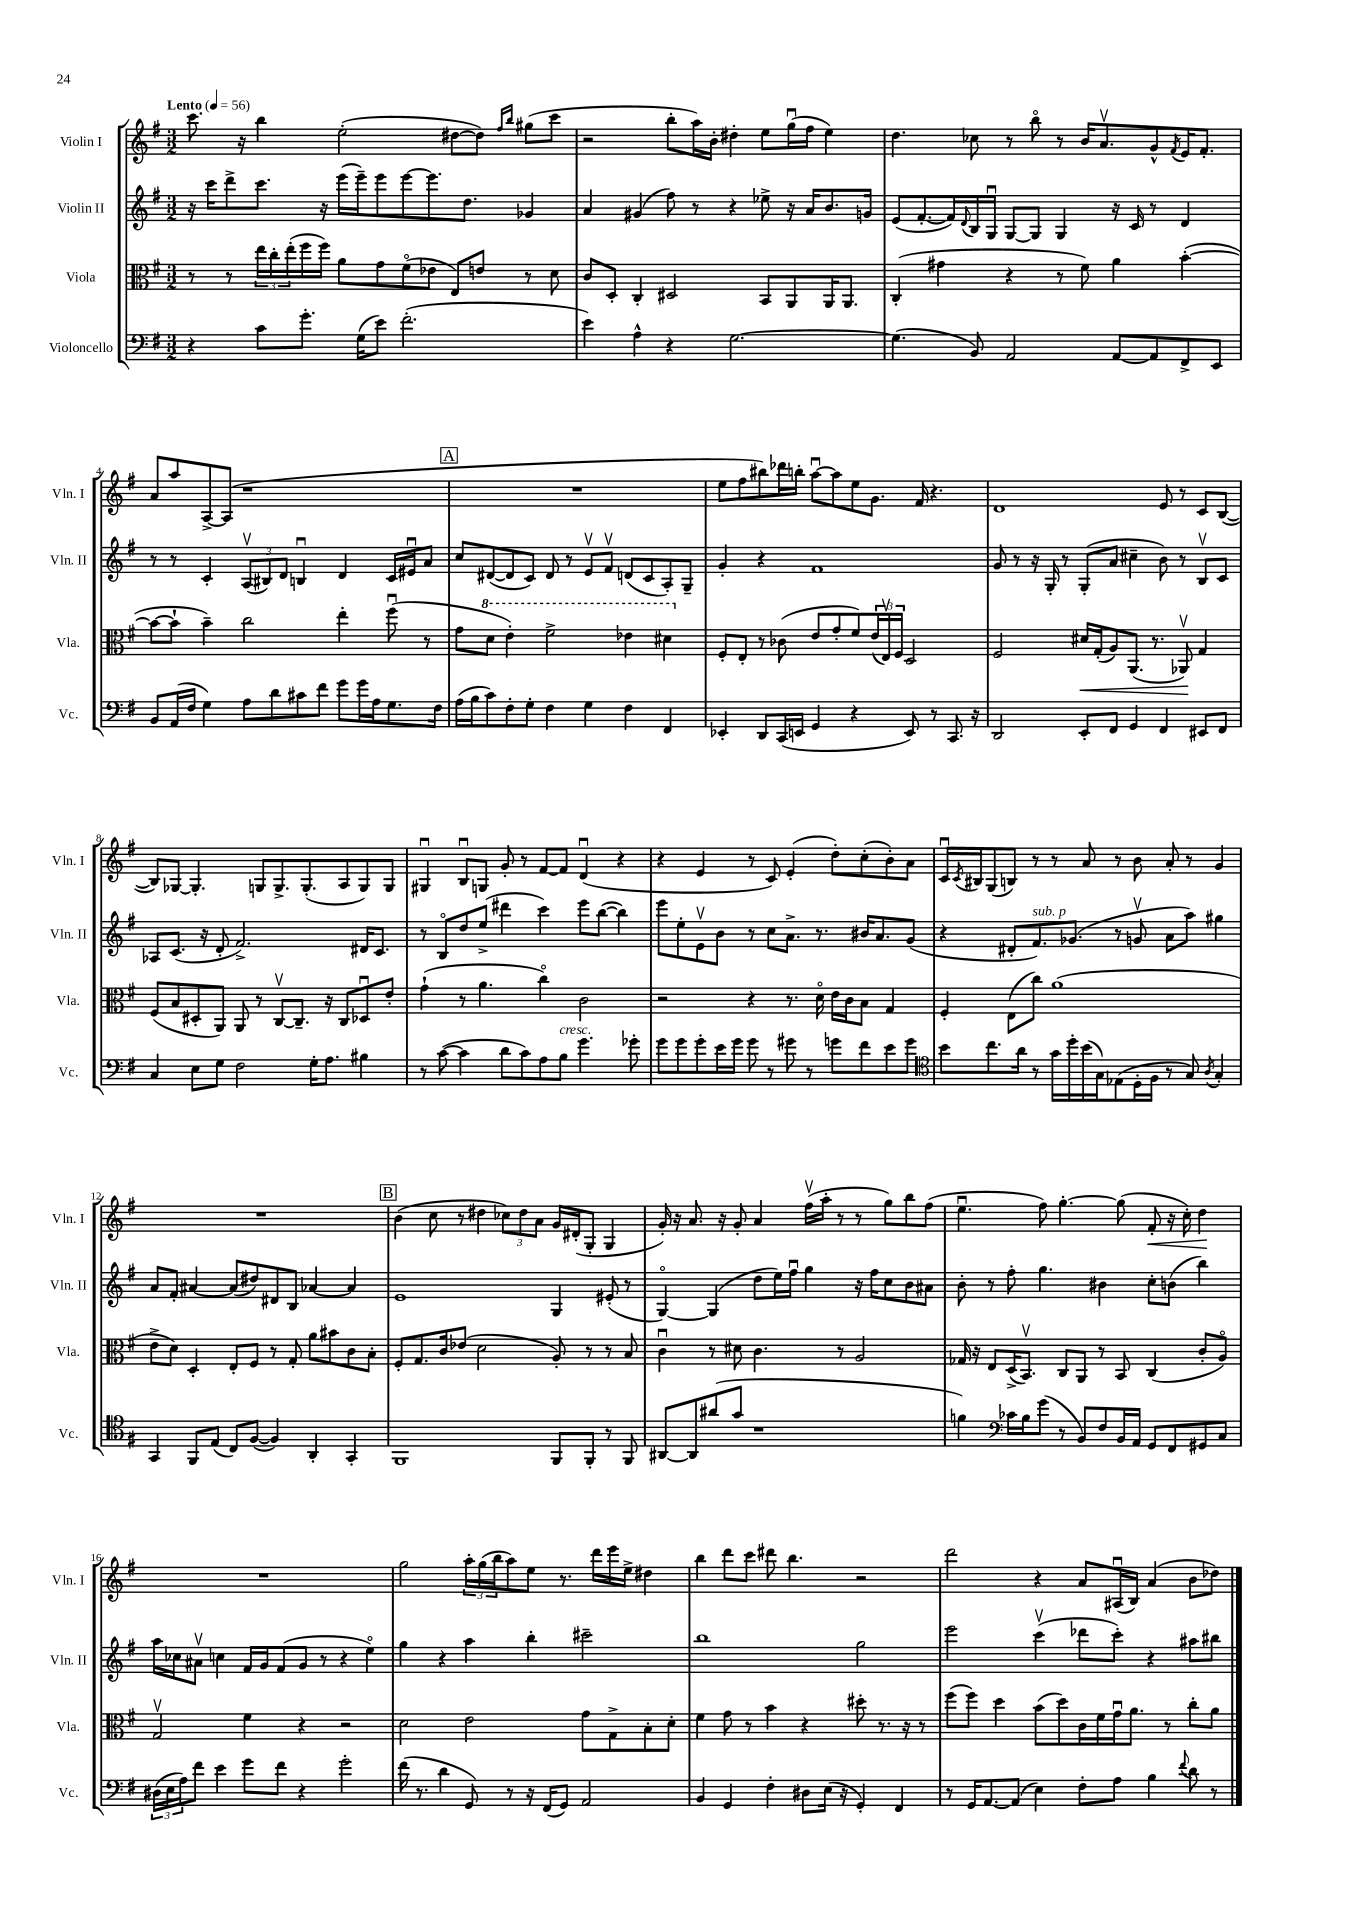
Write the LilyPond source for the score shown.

<<
\new StaffGroup <<
\new Staff = "s0" \with { instrumentName = "Violin I" shortInstrumentName = "Vln. I" } {
    \clef treble \key g \major \numericTimeSignature \time 3/2 \tempo "Lento" 4 = 56
    c'''8. r16 b''4 e''2-.( dis''8~ dis''8) \grace { fis''16 b''16 } gis''8( c'''8 |
    r2 b''8-. a''16) b'16-. dis''4-. e''8 g''16\downbow( fis''16 e''4) |
    d''4. ces''8 r8 b''8\flageolet r8 b'16 a'8.\upbow g'8-^ \acciaccatura { fis'8 } e'16 fis'8.-. |
    a'8 a''8 a8~-> a8( r1 |
    \mark \markup { \box "A" } R1. |
    e''8 fis''8 bis''8) des'''16 b''16-. a''8~\downbow a''8 e''8 g'8. fis'16 r4. |
    d'1 e'8 r8 c'8 b8~( |
    b8) ges8~ ges4.-. g8 g8.-> g8.-.( a8 g8) g8 |
    gis4\downbow b8\downbow g8 g'8-. r8 fis'8~ fis'8 d'4\downbow( r4 |
    r4 e'4 r8 c'8) e'4-.( d''8-.) c''8-.( b'8-.) a'8 |
    c'16\downbow \acciaccatura { c'8 } bis16 g8( b8) r8 r8 a'8 r8 b'8 a'8-. r8 g'4 |
    R1. |
    \mark \markup { \box "B" } b'4( c''8 r8 dis''4 \tuplet 3/2 { ces''8) dis''8 a'8 } g'16 dis'16-.( g8-. g4 |
    g'16-.) r16 a'8. r16 g'8-. a'4 fis''16\upbow( a''16-. r8 r8 g''8) b''8 fis''8( |
    e''4.\downbow fis''8) g''4.~-. g''8( fis'8-.\< r16 c''16-.) d''4\! |
    R1. |
    g''2 \tuplet 3/2 { a''16-. g''16( b''16 } a''8) e''8 r8. d'''16 e'''16 e''16-> dis''4 |
    b''4 d'''8 c'''8 dis'''8 b''4. r2 |
    d'''2 r4 a'8 ais16\downbow( b16) a'4( b'8 des''8) \bar "|." |
}
\new Staff = "s1" \with { instrumentName = "Violin II" shortInstrumentName = "Vln. II" } {
    \clef treble \key g \major \numericTimeSignature \time 3/2
    r16 c'''16 d'''8-> c'''8. r16 e'''16( e'''16--) e'''8 e'''8~ e'''8. d''8. ges'4 |
    a'4 gis'4( fis''8) r8 r4 ees''8-> r16 a'16 b'8. g'16 |
    e'8( fis'8.~-. fis'16) \appoggiatura { d'8 } b16 g16\downbow g8~ g8 g4 r16 c'16 r8 d'4 |
    r8 r8 c'4-. \tuplet 3/2 { a8\upbow( bis8) d'8 } b4\downbow d'4 c'16 eis'16\downbow a'8 |
    \mark \markup { \box "A" } c''8 dis'8~( dis'8 c'8) dis'8 r8 e'8\upbow fis'8\upbow d'8( c'8 a8-.) g8-- |
    g'4-. r4 fis'1 |
    g'8 r8 r16 g16-. r8 g8-.( a'8 cis''4-- b'8) r8 b8\upbow c'8 |
    aes8 c'8.( r16 d'8-. fis'2.->) dis'16 c'8. |
    r8 b8\flageolet d''8 e''8->( dis'''4 c'''4) e'''8 b''8~( b''4) |
    e'''8 e''8-. e'8\upbow b'8 r8 c''8 a'8.-> r8. bis'16 a'8. g'8( |
    r4 dis'8-. fis'8.^\markup { \italic "sub. p" }) ges'8.( r8 g'8\upbow a'8 a''8) gis''4 |
    a'8 fis'8-. ais'4~ ais'8( dis''8) dis'8 b8 aes'4~ aes'4 |
    \mark \markup { \box "B" } e'1 g4 eis'8-.( r8 |
    g4~\flageolet) g4( d''8 e''16) fis''16\downbow g''4 r16 fis''16 c''8 b'8 ais'8 |
    b'8-. r8 fis''8-. g''4. bis'4 c''8-. b'8( b''4) |
    a''16 ces''16 ais'8\upbow c''4 fis'16 g'16 fis'8( g'8 r8 r4 e''4\flageolet) |
    g''4 r4 a''4 b''4-. cis'''2-- |
    b''1 g''2 |
    e'''2 c'''4\upbow( des'''8 c'''8-.) r4 ais''8 bis''8 \bar "|." |
}
\new Staff = "s2" \with { instrumentName = "Viola" shortInstrumentName = "Vla." } {
    \clef alto \key g \major \numericTimeSignature \time 3/2
    r8 r8 \tuplet 3/2 { e''16 c''16-. e''16-.( } fis''16 fis''16) a'8 g'8 fis'8\flageolet( ees'8 e8) e'8 r8 d'8 |
    c'8 d8-. c4-. dis2 b,8 a,8 a,16 a,8. |
    c4-.( gis'4 r4 r8 fis'8) a'4 b'4~-.( |
    b'8~ b'8-! b'4--) c''2 e''4-. fis''8\downbow( r8 |
    \mark \markup { \box "A" } g'8 \ottava #1 d''8 e''4-.) fis''2-> ees''4 dis''4 \ottava #0 |
    fis8-. e8-. r8 ces'8( e'8 g'8-. fis'8) \tuplet 3/2 { e'16( e16\upbow) fis16 } d2 |
    fis2 dis'16\< g16-.( a8) a,8.( r8. aes,8\upbow\!) g4 |
    fis8( b8 dis8-. a,8) a,8 r8 c8~\upbow c8.-- r16 c8 des8\downbow e'8-. |
    g'4-!( r8 a'4. c''4\flageolet) c'2 |
    r2 r4 r8. d'16\flageolet e'16 c'16 b8 g4 |
    fis4-. e8( c''8) a'1( |
    e'8-> d'8) d4-. e8-. fis8 r8 g8-. a'8 bis'8 c'8 b8-. |
    \mark \markup { \box "B" } fis8-. g8. c'16 ees'8( d'2 a8-.) r8 r8 b8 |
    c'4\downbow r8 dis'8 c'4. r8 a2 |
    ges16 r16 e8 d16->( b,8.\upbow) c8 a,8 r8 b,8 c4( c'8-. a8\flageolet) |
    g2\upbow fis'4 r4 r2 |
    d'2 e'2 g'8 g8-> b8-. d'8-. |
    fis'4 g'8 r8 b'4 r4 dis''8-. r8. r16 r8 |
    fis''8( fis''8) d''4 b'8( d''8) c'16 fis'16 g'16\downbow a'8. r8 c''8-. a'8 \bar "|." |
}
\new Staff = "s3" \with { instrumentName = "Violoncello" shortInstrumentName = "Vc." } {
    \clef bass \key g \major \numericTimeSignature \time 3/2
    r4 c'8 g'8.-. g16( e'8) fis'2.-.( |
    e'4) a4-^ r4 g2.~ |
    g4.( b,8) a,2 a,8~ a,8 fis,8-> e,8 |
    b,8 a,16( fis16 g4) a8 d'8 cis'8 fis'8 g'8 g'16 a16 g8. fis16 |
    \mark \markup { \box "A" } a16( b16 c'8) fis8-. g8-. fis4 g4 fis4 fis,4 |
    ees,4-. d,8 c,16( e,16 g,4 r4 e,8) r8 c,8. r16 |
    d,2 e,8-. fis,8 g,4 fis,4 eis,8 fis,8 |
    c4 e8 g8 fis2 g16-. a8. bis4 |
    r8 c'8~( c'4 d'8 c'8) a8 b8^\markup { \italic "cresc." } g'4. ges'8-. |
    g'8 g'8 g'8-. e'16 g'16 g'8 r8 gis'8 r8 g'8 fis'8 e'8 g'8 |
    \clef tenor b'8 c''8. a'16 r8 g'16 d''16-. b'16( g16) ees8( d16-. fis16 r8 g8) \acciaccatura { a8 } g4-. |
    g,4 fis,8 e8( c8) fis8~( fis4) a,4-. g,4-. |
    \mark \markup { \box "B" } fis,1 fis,8 fis,8-. r8 fis,8 |
    ais,8~ ais,8 ais'8( g'8 r1 |
    f'4) \clef bass ces'16 b16 g'8( r8 b,8) fis8 b,16 a,16 g,8 fis,8 gis,8 c8 |
    \tuplet 3/2 { dis16( e16 a16) } fis'8 e'4 g'8 fis'8 r4 g'2-. |
    fis'16( r8. d'4 g,8) r8 r16 fis,16( g,8) a,2 |
    b,4 g,4 fis4-. dis8 e16( r16 g,4-.) fis,4 |
    r8 g,16 a,8.~ a,8( e4) fis8-. a8 b4 \appoggiatura { fis'8 } d'8 r8 \bar "|." |
}
>>
>>
